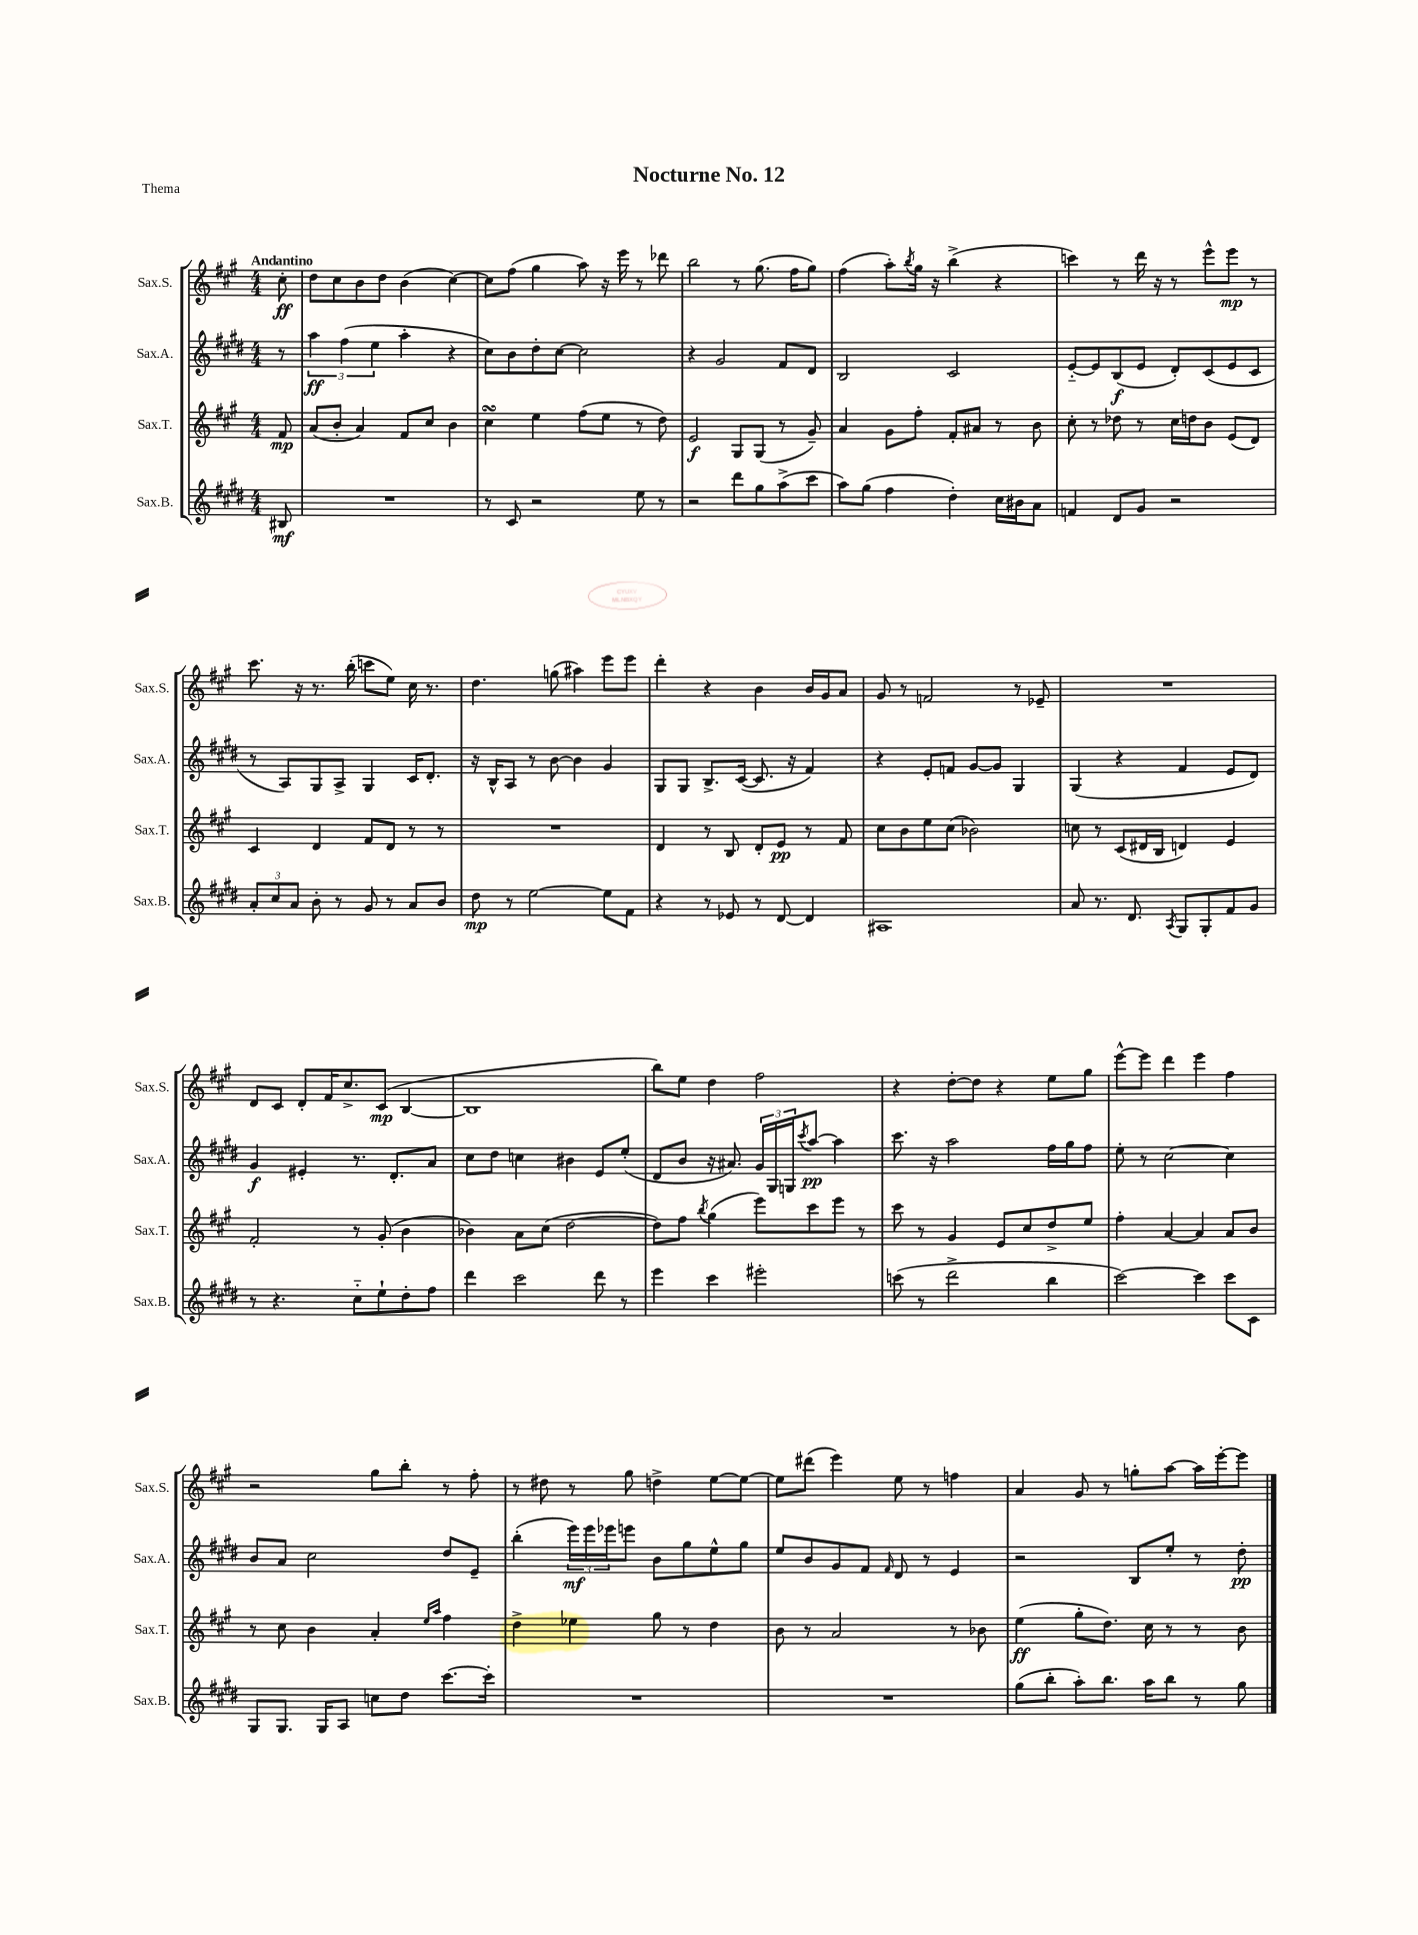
\header { title = "Nocturne No. 12" piece = "Thema" }
<<
\new StaffGroup <<
\new Staff = "s0" \with { instrumentName = "Sax.S." shortInstrumentName = "Sax.S." } {
    \clef treble \key a \major \numericTimeSignature \time 4/4 \partial 8 \tempo "Andantino"
    cis''8-.\ff |
    d''8 cis''8 b'8 d''8 b'4( cis''4~) |
    cis''8 fis''8( gis''4 a''8) r16 e'''16 r8 des'''8 |
    b''2 r8 gis''8.( fis''16 gis''8) |
    fis''4( a''8-.) \acciaccatura { b''8 } gis''16 r16 b''4->( r4 |
    c'''4) r8 d'''16 r16 r8 e'''8-^ e'''8\mp r8 |
    cis'''8. r16 r8. b''16-.( c'''8 e''8) cis''16 r8. |
    d''4. g''8( ais''4) e'''8 e'''8 |
    d'''4-. r4 b'4 b'16 gis'16 a'8 |
    gis'8 r8 f'2 r8 ees'8-- |
    R1 |
    d'8 cis'8 d'8-. fis'16 cis''8.-> cis'8\mp( b4~ |
    b1 |
    b''8) e''8 d''4 fis''2 |
    r4 d''8~-. d''8 r4 e''8 gis''8 |
    e'''8~-^ e'''8 d'''4 e'''4 fis''4 |
    r2 gis''8 b''8-. r8 fis''8-. |
    r8 dis''8 r8 gis''8 d''4-> e''8~ e''8~ |
    e''8 dis'''8( e'''4) e''8 r8 f''4 |
    a'4 gis'8 r8 g''8-. a''8~ a''16 e'''16~-. e'''8 \bar "|." |
}
\new Staff = "s1" \with { instrumentName = "Sax.A." shortInstrumentName = "Sax.A." } {
    \clef treble \key e \major \numericTimeSignature \time 4/4 \partial 8
    r8 |
    \tuplet 3/2 { a''4\ff fis''4( e''4 } a''4-. r4 |
    cis''8) b'8 dis''8-. cis''8~ cis''2 |
    r4 gis'2 fis'8 dis'8 |
    b2 cis'2 |
    e'8~-_ e'8 b8\f( e'8 dis'8-.) cis'8( e'8 cis'8 |
    r8 a8) gis8 a8-> gis4 cis'16 dis'8.-. |
    r16 b16-^ a8 r8 b'8~ b'4 gis'4 |
    gis8 gis8 b8.-> cis'16~( cis'8. r16 fis'4) |
    r4 e'8-. f'8 gis'8~ gis'8 gis4 |
    gis4( r4 fis'4 e'8 dis'8) |
    gis'4\f eis'4-. r8. dis'8.-. a'8 |
    cis''8 dis''8 c''4 bis'4 e'8 e''8-.( |
    dis'8 b'8 r16 ais'8.) \tuplet 3/2 { gis'16 gis16 g16 } \acciaccatura { cis'''8 } a''8~\pp a''4 |
    cis'''8. r16 a''2 fis''16 gis''16 fis''8 |
    e''8-. r8 cis''2~ cis''4 |
    b'8 a'8 cis''2 dis''8 e'8-- |
    b''4-.( \tuplet 3/2 { e'''16\mf) e'''16 ees'''16 } e'''8 b'8 gis''8 e''8-^ gis''8 |
    e''8 b'8 gis'8 fis'8 \grace { fis'16 } dis'8 r8 e'4 |
    r2 b8 e''8-. r8 dis''8-.\pp \bar "|." |
}
\new Staff = "s2" \with { instrumentName = "Sax.T." shortInstrumentName = "Sax.T." } {
    \clef treble \key a \major \numericTimeSignature \time 4/4 \partial 8
    fis'8\mp |
    a'8( b'8-. a'4) fis'8 cis''8 b'4 |
    cis''4\turn e''4 fis''8( e''8 r8 d''8) |
    e'2\f gis8 gis8( r8 gis'8--) |
    a'4 gis'8 fis''8-. fis'8-. ais'8 r8 b'8 |
    cis''8-. r8 des''8 r8 cis''16 d''16 b'8 e'8( d'8) |
    cis'4 d'4 fis'8 d'8 r8 r8 |
    R1 |
    d'4 r8 b8 d'8-. e'8\pp r8 fis'8 |
    cis''8 b'8 e''8 cis''8( bes'2) |
    c''8 r8 cis'8( dis'16 b16 d'4) e'4 |
    fis'2-. r8 gis'8-.( b'4 |
    bes'4) a'8 cis''8( d''2~ |
    d''8) fis''8 \acciaccatura { b''8 } gis''4( e'''8) cis'''8 e'''8 r8 |
    cis'''8 r8 gis'4 e'8 cis''8 d''8-> e''8 |
    fis''4-. a'4~ a'4 a'8 b'8 |
    r8 cis''8 b'4 a'4-. \grace { e''16 a''16 } fis''4 |
    d''4-> ees''4 gis''8 r8 d''4 |
    b'8 r8 a'2 r8 bes'8 |
    e''4\ff( gis''8-. d''8.) cis''16 r8 r8 b'8 \bar "|." |
}
\new Staff = "s3" \with { instrumentName = "Sax.B." shortInstrumentName = "Sax.B." } {
    \clef treble \key e \major \numericTimeSignature \time 4/4 \partial 8
    bis8\mf |
    R1 |
    r8 cis'8 r2 e''8 r8 |
    r2 dis'''8 gis''8 a''8->( cis'''8 |
    a''8) gis''8( fis''4 dis''4-.) cis''16 bis'16 a'8 |
    f'4 dis'8 gis'8 r2 |
    \tuplet 3/2 { a'8-. cis''8 a'8 } b'8-. r8 gis'8 r8 a'8 b'8 |
    dis''8\mp r8 e''2~ e''8 fis'8 |
    r4 r8 ees'8 r8 dis'8~ dis'4 |
    ais1 |
    a'8 r8. dis'8. \acciaccatura { a8 } gis8 gis8-. fis'8 gis'8 |
    r8 r4. cis''8-_ e''8-! dis''8-. fis''8 |
    dis'''4 cis'''2 dis'''8 r8 |
    e'''4 cis'''4 eis'''2-. |
    c'''8( r8 dis'''2-> b''4 |
    cis'''2~) cis'''4 cis'''8 cis'8 |
    gis8 gis8. gis16 a8 c''8 dis''8 cis'''8.~ cis'''16-. |
    R1 |
    R1 |
    gis''8( b''8-. a''8-.) b''8. a''16 b''8 r8 gis''8 \bar "|." |
}
>>
>>
\layout { \context { \Score \remove "Bar_number_engraver" } }
